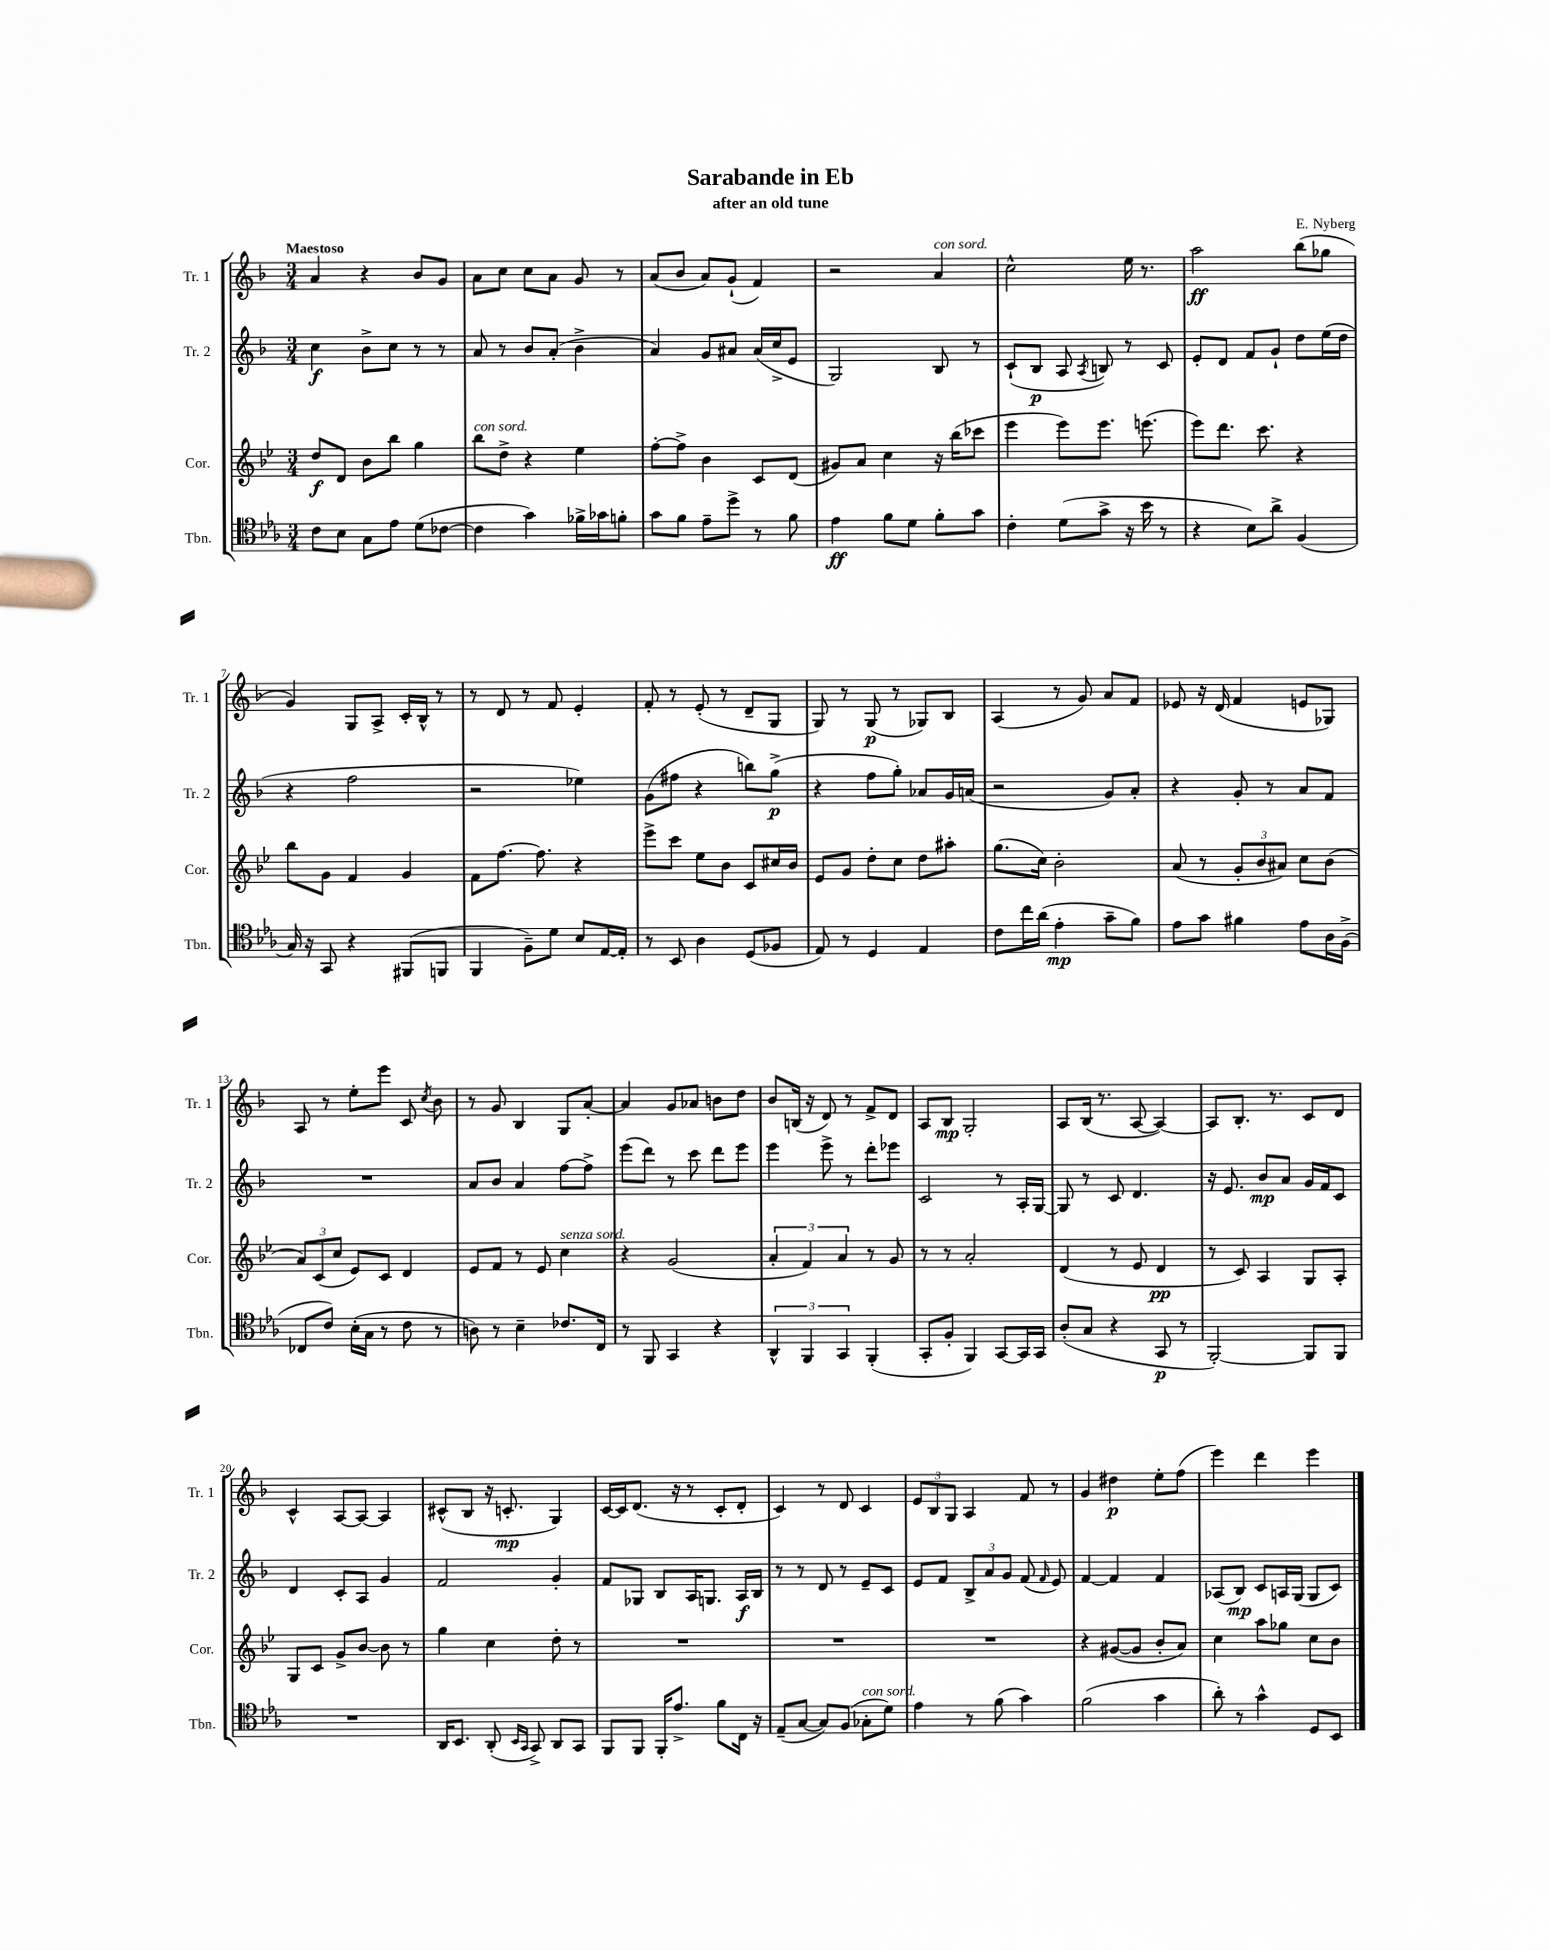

**kern	**dynam	**kern	**dynam	**kern	**dynam	**kern	**dynam
*part4	*part4	*part3	*part3	*part2	*part2	*part1	*part1
*staff4	*staff4	*staff3	*staff3	*staff2	*staff2	*staff1	*staff1
*I"Tbn.	*	*I"Cor.	*	*I"Tr. 2	*	*I"Tr. 1	*
*I'Tbn.	*	*I'Cor.	*	*I'Tr. 2	*	*I'Tr. 1	*
*clefC4	*	*clefG2	*	*clefG2	*	*clefG2	*
*k[b-e-a-]	*	*k[b-e-]	*	*k[b-]	*	*k[b-]	*
*M3/4	*	*M3/4	*	*M3/4	*	*M3/4	*
=1	=1	=1	=1	=1	=1	=1	=1
!	!	!	!	!	!	!LO:TX:a:B:t=Maestoso	!
8c\L	.	8dd/L	f	4cc\	f	4a/	.
8B-\J	.	8d/J	.	.	.	.	.
8G\L	.	8b-\L	.	8b-^\L	.	4r	.
8e-\J	.	8bb-\J	.	8cc\J	.	.	.
(8d\L	.	4gg\	.	8r	.	8b-/L	.
[8c-X\J	.	.	.	8r	.	8g/J	.
=2	=2	=2	=2	=2	=2	=2	=2
!	!	!LO:TX:a:i:t=con sord.	!	!	!	!	!
4c-\]	.	8bb-\L	.	8a/	.	8a\L	.
.	.	8dd^\J	.	8r	.	8cc\J	.
4g\)	.	4r	.	8b-/L	.	8cc\L	.
.	.	.	.	(8a'/J	.	8a\J	.
16f-X^\LL	.	4ee-\	.	4b-^\	.	8g/	.
16g-X\J	.	.	.	.	.	.	.
8fn'\J	.	.	.	.	.	8r	.
=3	=3	=3	=3	=3	=3	=3	=3
8g\L	.	[8ff'\L	.	4a/)	.	(8a/L	.
8f\J	.	8ff^\J]	.	.	.	8b-/J	.
8e-~\L	.	4b-\	.	8g/L	.	8a/L)	.
8dd^\J	.	.	.	8a#X/J	.	(8g`/J	.
8r	.	8c/L	.	(16a#/LL	.	4f/)	.
.	.	.	.	16cc^/J	.	.	.
8f\	.	(8d/J	.	8e/J	.	.	.
=4	=4	=4	=4	=4	=4	=4	=4
4e-\	ff	8g#X/L)	.	2G/)	.	2r	.
.	.	8a/J	.	.	.	.	.
8f\L	.	4cc\	.	.	.	.	.
8d\J	.	.	.	.	.	.	.
!	!	!	!	!	!	!LO:TX:a:i:t=con sord.	!
8f'\L	.	16r	.	8B-/	.	4a/	.
.	.	(16bb-\KL	.	.	.	.	.
8g\J	.	8ccc-X\J	.	8r	.	.	.
=5	=5	=5	=5	=5	=5	=5	=5
4c'\	.	4eee-\	.	(8c`/L	.	2cc^^\	.
.	.	.	.	8B-/J	p	.	.
(8d\L	.	8eee-\L)	.	8A/	.	.	.
.	.	.	.	8qA/	.	.	.
8g^\J	.	8.eee-\J	.	8Bn/)	.	.	.
16r	.	.	.	8r	.	16ee\	.
16b-\	.	(8.eeen\	.	.	.	8.r	.
8r	.	.	.	8c/	.	.	.
=6	=6	=6	=6	=6	=6	=6	=6
4r	.	8eee-\L)	.	8e'/L	.	2aa\	ff
.	.	8.ddd\J	.	8d/J	.	.	.
8B-\L)	.	.	.	8f/L	.	.	.
.	.	8.ccc\	.	.	.	.	.
8a-^\J	.	.	.	8g`/J	.	.	.
(4F/	.	4r	.	8dd\L	.	(8bb-\L	.
.	.	.	.	(16ee\L	.	8gg-X\J	.
.	.	.	.	16dd\JJ	.	.	.
!!LO:LB:g=z
=7	=7	=7	=7	=7	=7	=7	=7
16G/)	.	8bb-\L	.	4r	.	4g/)	.
16r	.	.	.	.	.	.	.
8GG/	.	8g\J	.	.	.	.	.
4r	.	4f/	.	2ff\	.	8G/L	.
.	.	.	.	.	.	8A^/J	.
(8FF#X/L	.	4g/	.	.	.	16c'/LL	.
.	.	.	.	.	.	16B-^^/JJ	.
8FFn/J	.	.	.	.	.	8r	.
=8	=8	=8	=8	=8	=8	=8	=8
4FF/	.	8f\L	.	2r	.	8r	.
.	.	[8.ff\J	.	.	.	8d/	.
8F~\L)	.	.	.	.	.	8r	.
.	.	8.ff\]	.	.	.	.	.
8d\J	.	.	.	.	.	8f/	.
8B-/L	.	4r	.	4ee-X\)	.	4e'/	.
[16E-/L	.	.	.	.	.	.	.
16E-'/JJ]	.	.	.	.	.	.	.
=9	=9	=9	=9	=9	=9	=9	=9
8r	.	8eee-^\L	.	(8g\L	.	8f'/	.
8BB-/	.	8ccc\J	.	8ff#X\J	.	8r	.
4A-\	.	8ee-\L	.	4r	.	(8e'/	.
.	.	8b-\J	.	.	.	8r	.
(8D/L	.	8c/L	.	8bbn\L)	.	8d~/L	.
8F-X/J	.	16cc#X/L	.	(8gg^\J	p	8G/J	.
.	.	16b-/JJ	.	.	.	.	.
=10	=10	=10	=10	=10	=10	=10	=10
8E-/)	.	8e-/L	.	4r	.	8G/)	.
8r	.	8g/J	.	.	.	8r	.
4D/	.	8dd'\L	.	8ff\L	.	(8G/	p
.	.	8cc\J	.	8gg'\J)	.	8r	.
4E-/	.	8dd\L	.	8a-X/L	.	8G-X/L)	.
.	.	8aa#X'\J	.	16g/L	.	8B-/J	.
.	.	.	.	(16an/JJ	.	.	.
=11	=11	=11	=11	=11	=11	=11	=11
8c\L	.	(8.gg\L	.	2r	.	(4A/	.
16cc\L	.	.	.	.	.	.	.
(16a-\JJ	.	16cc\Jk)	.	.	.	.	.
4e-'\	mp	2b-'\	.	.	.	8r	.
.	.	.	.	.	.	8g/)	.
8g~\L	.	.	.	8g/L)	.	8a/L	.
8f\J)	.	.	.	8a'/J	.	8f/J	.
=12	=12	=12	=12	=12	=12	=12	=12
8e-\L	.	(8a/	.	4r	.	8e-X/	.
8g\J	.	8r	.	.	.	16r	.
.	.	.	.	.	.	(16d/	.
4f#X\	.	12g'/L	.	8g'/	.	4f/	.
.	.	12b-/	.	.	.	.	.
.	.	.	.	8r	.	.	.
.	.	12a#X/J)	.	.	.	.	.
8e-\L	.	8cc\L	.	8a/L	.	8en/L	.
16A-\L	.	(8b-\J	.	8f/J	.	8G-X/J)	.
(16F^\JJ	.	.	.	.	.	.	.
!!LO:LB:g=z
=13	=13	=13	=13	=13	=13	=13	=13
8C-X/L	.	12a/L)	.	2.r	.	8A/	.
.	.	(12c/	.	.	.	.	.
8c/J)	.	.	.	.	.	8r	.
.	.	12cc/J	.	.	.	.	.
(16B-'\LL	.	8e-/L)	.	.	.	8ee'\L	.
16G\JJ	.	.	.	.	.	.	.
8r	.	8c/J	.	.	.	8eee\J	.
8c\	.	4d/	.	.	.	8c/	.
.	.	.	.	.	.	8qcc/	.
8r	.	.	.	.	.	8b-\	.
=14	=14	=14	=14	=14	=14	=14	=14
8An\)	.	8e-/L	.	8a/L	.	8r	.
8r	.	8f/J	.	8b-/J	.	8g/	.
4B-~\	.	8r	.	4a/	.	4B-/	.
.	.	8e-/	.	.	.	.	.
!	!	!LO:TX:a:i:t=senza sord.	!	!	!	!	!
8.c-X/L	.	4cc\	.	[8ff\L	.	8G/L	.
.	.	.	.	8ff^\J]	.	[8a'/J	.
16C/Jk	.	.	.	.	.	.	.
=15	=15	=15	=15	=15	=15	=15	=15
8r	.	4r	.	(8eee\L	.	4a/]	.
8FF/	.	.	.	8ddd\J)	.	.	.
4GG/	.	(2g/	.	8r	.	8g/L	.
.	.	.	.	8ccc\	.	8a-X/J	.
4r	.	.	.	8ddd\L	.	8bn\L	.
.	.	.	.	8eee\J	.	8dd\J	.
=16	=16	=16	=16	=16	=16	=16	=16
6AA-^^/	.	6a'/	.	4eee\	.	8b-/L	.
.	.	.	.	.	.	(16Bn/Jk	.
6FF/	.	6f/)	.	.	.	.	.
.	.	.	.	.	.	16r	.
.	.	.	.	8eee^\	.	8d/)	.
6GG/	.	6a/	.	.	.	.	.
.	.	.	.	8r	.	8r	.
(4FF'/	.	8r	.	8ddd'\L	.	8f^/L	.
.	.	8g/	.	8eee-X\J	.	8d/J	.
=17	=17	=17	=17	=17	=17	=17	=17
8GG'/L	.	8r	.	2c/	.	8A/L	.
8F'/J	.	8r	.	.	.	8B-/J	mp
4FF/)	.	2a'/	.	.	.	2G'/	.
[8GG/L	.	.	.	8r	.	.	.
16GG/L]	.	.	.	16A'/LL	.	.	.
16GG/JJ	.	.	.	[16G/JJ	.	.	.
=18	=18	=18	=18	=18	=18	=18	=18
(8A-'/L	.	(4d/	.	8G/]	.	8A/L	.
8G/J	.	.	.	8r	.	(16B-/Jk	.
.	.	.	.	.	.	8.r	.
4r	.	8r	.	8c/	.	.	.
.	.	8e-/	.	4.d/	.	[8A/	.
8GG/	p	4d/	pp	.	.	4A/_)	.
8r	.	.	.	.	.	.	.
=19	=19	=19	=19	=19	=19	=19	=19
[2FF'/)	.	8r	.	16r	.	8A/L]	.
.	.	.	.	8.e/	.	.	.
.	.	8c/)	.	.	.	8.B-'/J	.
.	.	4A/	.	8b-/L	mp	.	.
.	.	.	.	.	.	8.r	.
.	.	.	.	8a/J	.	.	.
8FF/L]	.	8G/L	.	16g/LL	.	8c/L	.
.	.	.	.	16f/J	.	.	.
8FF/J	.	8A'/J	.	8c/J	.	8d/J	.
!!LO:LB:g=z
=20	=20	=20	=20	=20	=20	=20	=20
2.r	.	8G/L	.	4d/	.	4c^^/	.
.	.	8c/J	.	.	.	.	.
.	.	8g^/L	.	8c'/L	.	[8A/L	.
.	.	[8b-/J	.	8A/J	.	8A/J_	.
.	.	8b-\]	.	4g/	.	4A/]	.
.	.	8r	.	.	.	.	.
=21	=21	=21	=21	=21	=21	=21	=21
16AA-/KL	.	4gg\	.	2f/	.	(8c#X^^/L	.
8.BB-/J	.	.	.	.	.	.	.
.	.	.	.	.	.	8B-/J	.
(8AA-'/	.	4cc\	.	.	.	16r	.
.	.	.	.	.	.	8.cn'/	mp
16qqBB-/LL	.	.	.	.	.	.	.
16qqGG/JJ	.	.	.	.	.	.	.
8GG^/)	.	.	.	.	.	.	.
8AA-/L	.	8dd'\	.	4g'/	.	4G/)	.
8GG/J	.	8r	.	.	.	.	.
=22	=22	=22	=22	=22	=22	=22	=22
8FF/L	.	2.r	.	8f/L	.	[16c/LL	.
.	.	.	.	.	.	16c/J]	.
8FF/J	.	.	.	8G-X/J	.	(8.d/J	.
16FF'/KL	.	.	.	8B-/L	.	.	.
8.e-^/J	.	.	.	.	.	16r	.
.	.	.	.	16A/K	.	8r	.
.	.	.	.	8.Gn/J	.	.	.
8f\L	.	.	.	.	.	8c'/L	.
16C\Jk	.	.	.	16A/LL	f	8d'/J	.
16r	.	.	.	16B-/JJ	.	.	.
=23	=23	=23	=23	=23	=23	=23	=23
(8E-~/L	.	2.r	.	8r	.	4c/)	.
[8G/J	.	.	.	8r	.	.	.
8G/L])	.	.	.	8d/	.	8r	.
(8F/J	.	.	.	8r	.	8d/	.
!LO:TX:a:i:t=con sord.	!	!	!	!	!	!	!
8G-X'\L	.	.	.	8e~/L	.	4c/	.
8d\J)	.	.	.	8c/J	.	.	.
=24	=24	=24	=24	=24	=24	=24	=24
4e-\	.	2.r	.	8e/L	.	12e/L	.
.	.	.	.	.	.	12B-/	.
.	.	.	.	8f/J	.	.	.
.	.	.	.	.	.	12G/J	.
8r	.	.	.	12B-^/L	.	4A/	.
.	.	.	.	12a/	.	.	.
(8f\	.	.	.	.	.	.	.
.	.	.	.	12g/J	.	.	.
4g\)	.	.	.	(8f/	.	8f/	.
.	.	.	.	16qqf/	.	.	.
.	.	.	.	8e/)	.	8r	.
=25	=25	=25	=25	=25	=25	=25	=25
(2f\	.	4r	.	[4f/	.	4g/	.
.	.	([8g#X/L	.	4f/]	.	4dd#X\	p
.	.	8g#/J]	.	.	.	.	.
4g\	.	8b-'/L	.	4f/	.	8ee'\L	.
.	.	8a/J)	.	.	.	(8ff\J	.
=26	=26	=26	=26	=26	=26	=26	=26
8a-'\)	.	4cc\	.	(8A-X/L	.	4eee\)	.
8r	.	.	.	8B-/J)	mp	.	.
4g^^\	.	8aa\L	.	8c/L	.	4ddd\	.
.	.	8gg-X\J	.	16An/L	.	.	.
.	.	.	.	(16G/JJ	.	.	.
8D/L	.	8cc\L	.	8G/L	.	4eee\	.
8BB-/J	.	8b-\J	.	8c/J)	.	.	.
==	==	==	==	==	==	==	==
*-	*-	*-	*-	*-	*-	*-	*-
